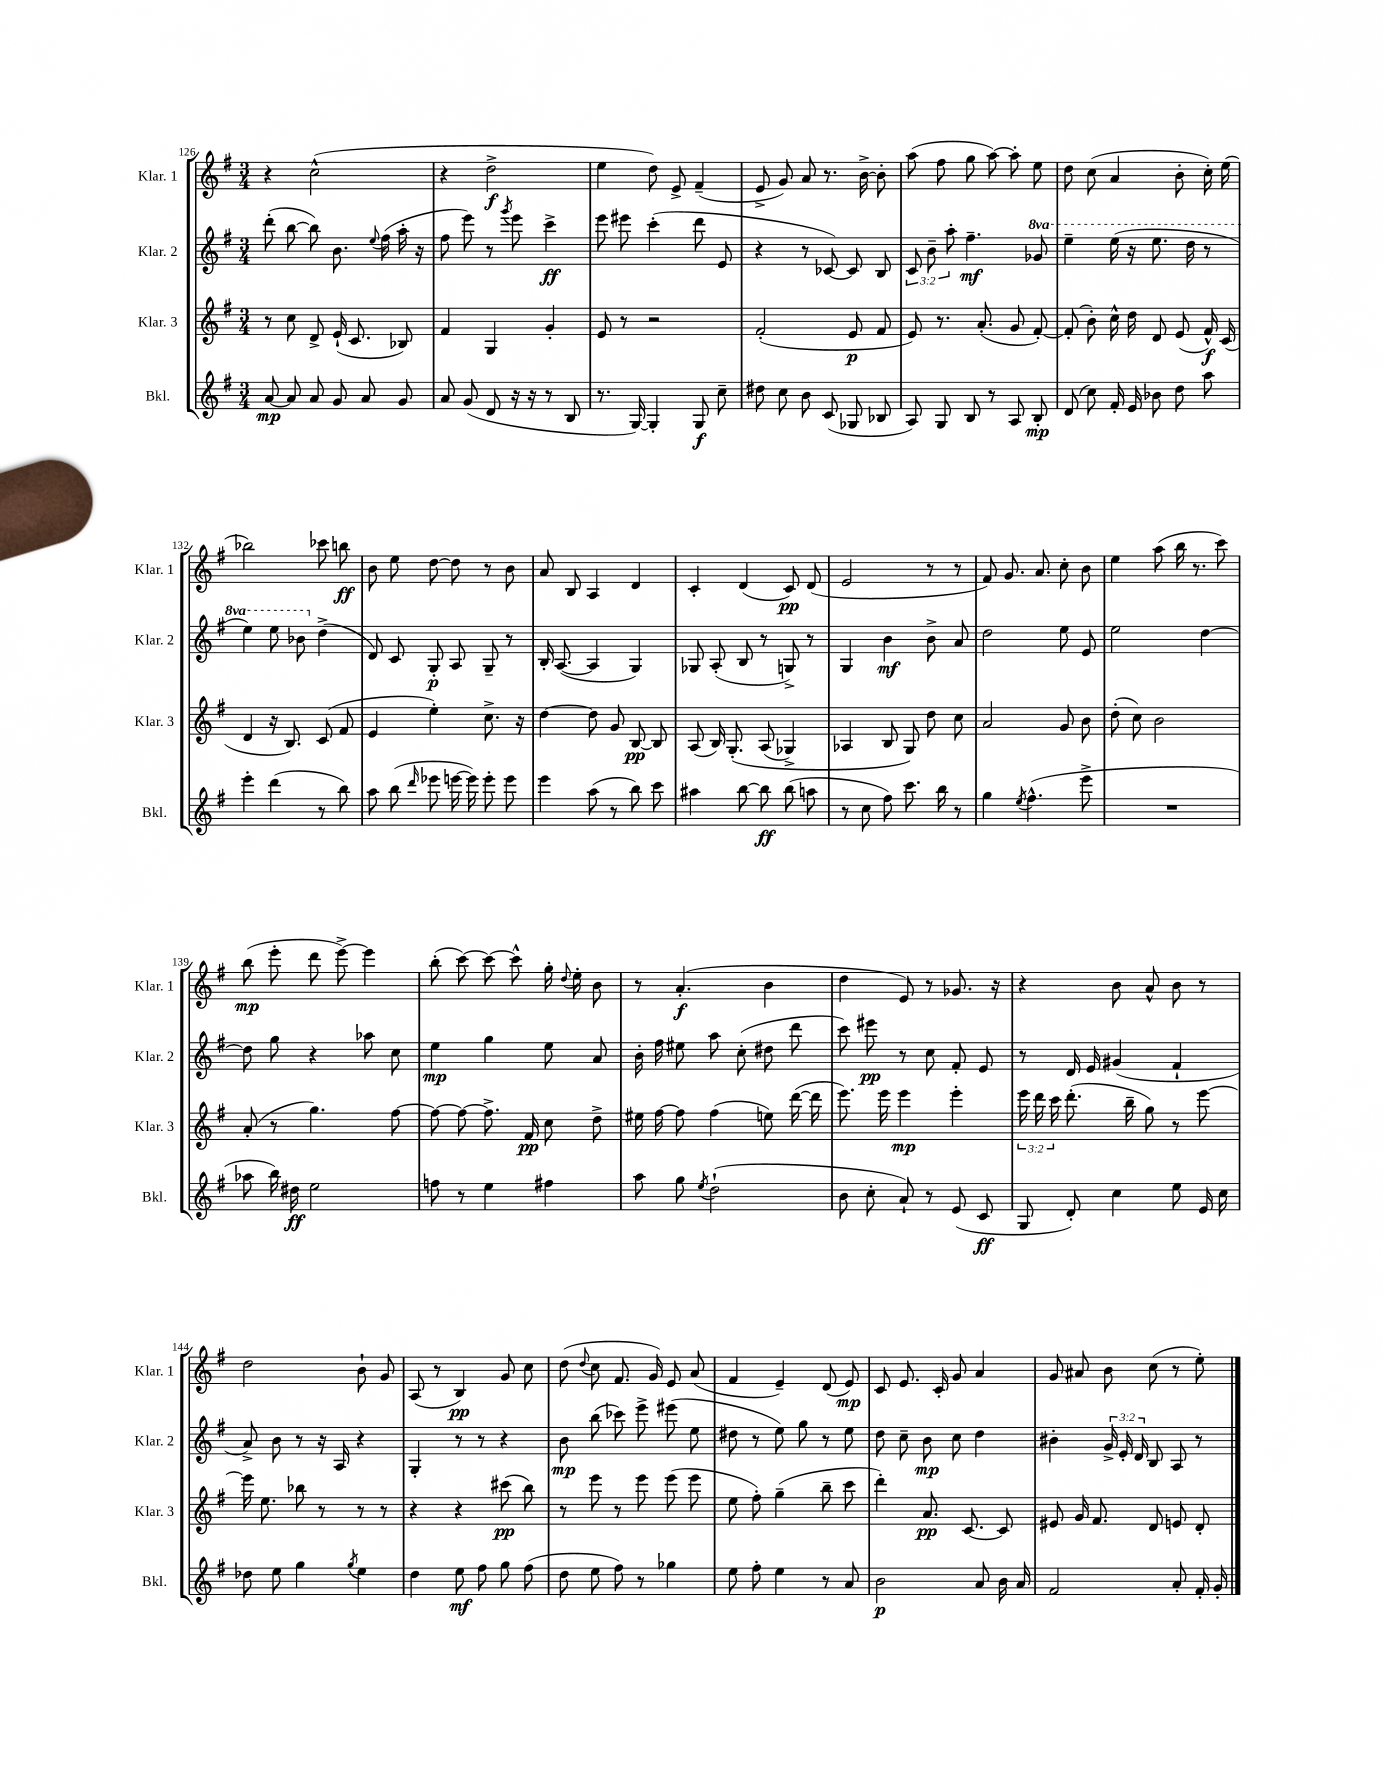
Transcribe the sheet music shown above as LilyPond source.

<<
\new StaffGroup <<
\new Staff = "s0" \with { instrumentName = "Klar. 1" shortInstrumentName = "Klar. 1" } {
    \clef treble \key g \major \numericTimeSignature \time 3/4
    \autoBeamOff r4 c''2-^( |
    r4 d''2->\f |
    e''4 d''8) e'8-> fis'4--( |
    e'8-> g'8) a'8 r8. b'16~-> b'8-. |
    a''8( fis''8 g''8 a''8~) a''8-. e''8 |
    d''8 c''8( a'4 b'8-. c''16-.) e''16( |
    bes''2) ces'''8 b''8\ff |
    b'8 e''8 d''8~ d''8 r8 b'8 |
    a'8 b8 a4 d'4 |
    c'4-. d'4( c'8\pp) d'8( |
    e'2 r8 r8 |
    fis'8) g'8. a'8. c''8-. b'8 |
    e''4 a''8( b''16 r8. c'''8) |
    b''8\mp( e'''8-. d'''8 e'''8~->) e'''4 |
    b''8-.( c'''8~) c'''8~ c'''8-^ g''16-. \appoggiatura { d''8 } e''16-. b'8 |
    r8 a'4.-.\f( b'4 |
    d''4 e'8) r8 ges'8. r16 |
    r4 b'8 a'8-^ b'8 r8 |
    d''2 b'8-! g'8 |
    a8( r8 b4\pp) g'8 c''8 |
    d''8( \appoggiatura { d''8 } c''8 fis'8. g'16) e'8 a'8( |
    fis'4 e'4--) d'8( e'8\mp) |
    c'8 e'8. c'16-. g'8 a'4 |
    g'8 ais'8 b'8 c''8( r8 e''8-.) \bar "|." |
}
\new Staff = "s1" \with { instrumentName = "Klar. 2" shortInstrumentName = "Klar. 2" } {
    \clef treble \key g \major \numericTimeSignature \time 3/4 \override Staff.TupletNumber.text = #tuplet-number::calc-fraction-text \set Staff.ottavationMarkups = #ottavation-simple-ordinals
    \autoBeamOff d'''8-.( b''8~ b''8) b'8. \appoggiatura { e''8 } fis''16( a''16-. r16 |
    fis''8 e'''8) r8 \acciaccatura { g'''8 } e'''8 c'''4->\ff |
    e'''8 eis'''8 c'''4-.( d'''8 e'8 |
    r4 r8 ces'8~) ces'8 b8 |
    \tuplet 3/2 { c'8 b'8-- a''8-. } fis''4.--\mf \ottava #1 ges''8 |
    e'''4-- e'''16( r16 e'''8. d'''16 r8 |
    e'''4) e'''8 bes''8 \ottava #0 d''4->( |
    d'8) c'8 g8-.\p a8 g8-- r8 |
    b16-. a8.~( a4 g4) |
    ges8 a8-.( b8 r8 g8->) r8 |
    g4 b'4\mf b'8-> a'8 |
    d''2 e''8 e'8 |
    e''2 d''4~ |
    d''8 g''8 r4 aes''8 c''8 |
    e''4\mp g''4 e''8 a'8 |
    b'16-. fis''16 eis''8 a''8 c''8-.( dis''8 d'''8 |
    c'''8) eis'''8\pp r8 c''8 fis'8-. e'8 |
    r8 d'16 e'16 gis'4( fis'4-! |
    a'8->) b'8 r8 r16 a16 r4 |
    g4-. r8 r8 r4 |
    b'8\mp b''8( ces'''8) e'''8-> eis'''8( e''8 |
    dis''8 r8 e''8) g''8 r8 e''8 |
    d''8 c''8-- b'8\mp c''8 d''4 |
    bis'4-. \tuplet 3/2 { g'16-> e'16-. d'16 } b8 a8 r8 \bar "|." |
}
\new Staff = "s2" \with { instrumentName = "Klar. 3" shortInstrumentName = "Klar. 3" } {
    \clef treble \key g \major \numericTimeSignature \time 3/4 \override Staff.TupletNumber.text = #tuplet-number::calc-fraction-text
    \autoBeamOff r8 c''8 d'8-> e'16-!( c'8. bes8) |
    fis'4 g4 g'4-. |
    e'8 r8 r2 |
    fis'2-.( e'8\p fis'8 |
    e'8) r8. a'8.-.( g'8 fis'8~-.) |
    fis'8-.( b'8-.) c''16-^ d''16 d'8 e'8( fis'16-^\f) c'16( |
    d'4 r16 b8.) c'8( fis'8 |
    e'4 e''4-.) c''8.-> r16 |
    d''4~ d''8 g'8 b8~\pp b8 |
    a8( b16) g8.-.\( a8( ges4->) |
    aes4 b8 g8\) d''8 c''8 |
    a'2 g'8 b'8 |
    d''8-.( c''8) b'2 |
    a'8-.( r8 g''4.) fis''8~ |
    fis''8~ fis''8~ fis''8.-> fis'16\pp c''8 d''8-> |
    eis''16 fis''16~ fis''8 fis''4( e''8) d'''16~( d'''16 |
    e'''8.) e'''16 e'''4\mp e'''4-. |
    \tuplet 3/2 { e'''16 d'''16 c'''16 } d'''8.-.( b''16-- g''8) r8 e'''8~ |
    e'''16 e''8. bes''8 r8 r8 r8 |
    r4 r4 cis'''8\pp( b''8) |
    r8 e'''8 r8 e'''8 e'''8( e'''8 |
    e''8 fis''8-.) g''4--( b''8-- c'''8 |
    d'''4-.) a'8.\pp c'8.~ c'8 |
    eis'8 g'16 fis'8. d'8 e'8 d'8-. \bar "|." |
}
\new Staff = "s3" \with { instrumentName = "Bkl." shortInstrumentName = "Bkl." } {
    \clef treble \key g \major \numericTimeSignature \time 3/4
    \autoBeamOff a'8~\mp a'8 a'8 g'8 a'8 g'8 |
    a'8 g'8( d'8 r16 r16 r8 b8 |
    r8. g16~) g4-. g8\f c''8-- |
    dis''8 c''8 b'8 c'8( ges8 bes8 |
    a8) g8 b8 r8 a8 b8-.\mp |
    d'8( c''8) fis'16-. e'16 bes'8 d''8 a''8 |
    e'''4-. d'''4( r8 b''8) |
    a''8 b''8( \grace { d'''16 } ees'''8 e'''16~ e'''16) e'''8-. e'''8 |
    e'''4 a''8( r8 b''8) c'''8 |
    ais''4 b''8~ b''8\ff b''8( a''8 |
    r8 c''8 fis''8) c'''8. b''16 r8 |
    g''4 \acciaccatura { e''8 } fis''4.-^( e'''8-> |
    R2. |
    aes''8 b''16) dis''16\ff e''2 |
    f''8 r8 e''4 fis''4 |
    a''8 g''8 \acciaccatura { e''8 } d''2-!( |
    b'8 c''8-. a'8-!) r8 e'8( c'8\ff |
    g8 d'8-.) c''4 e''8 e'16 c''16 |
    des''8 e''8 g''4 \acciaccatura { g''8 } e''4 |
    d''4 e''8\mf fis''8 g''8 fis''8( |
    d''8 e''8 fis''8) r8 ges''4 |
    e''8 fis''8-. e''4 r8 a'8 |
    b'2\p a'8 b'16 a'16 |
    fis'2 a'8-. fis'16-. g'16-. \bar "|." |
}
>>
>>
\layout { \context { \Score currentBarNumber = #126 } }
